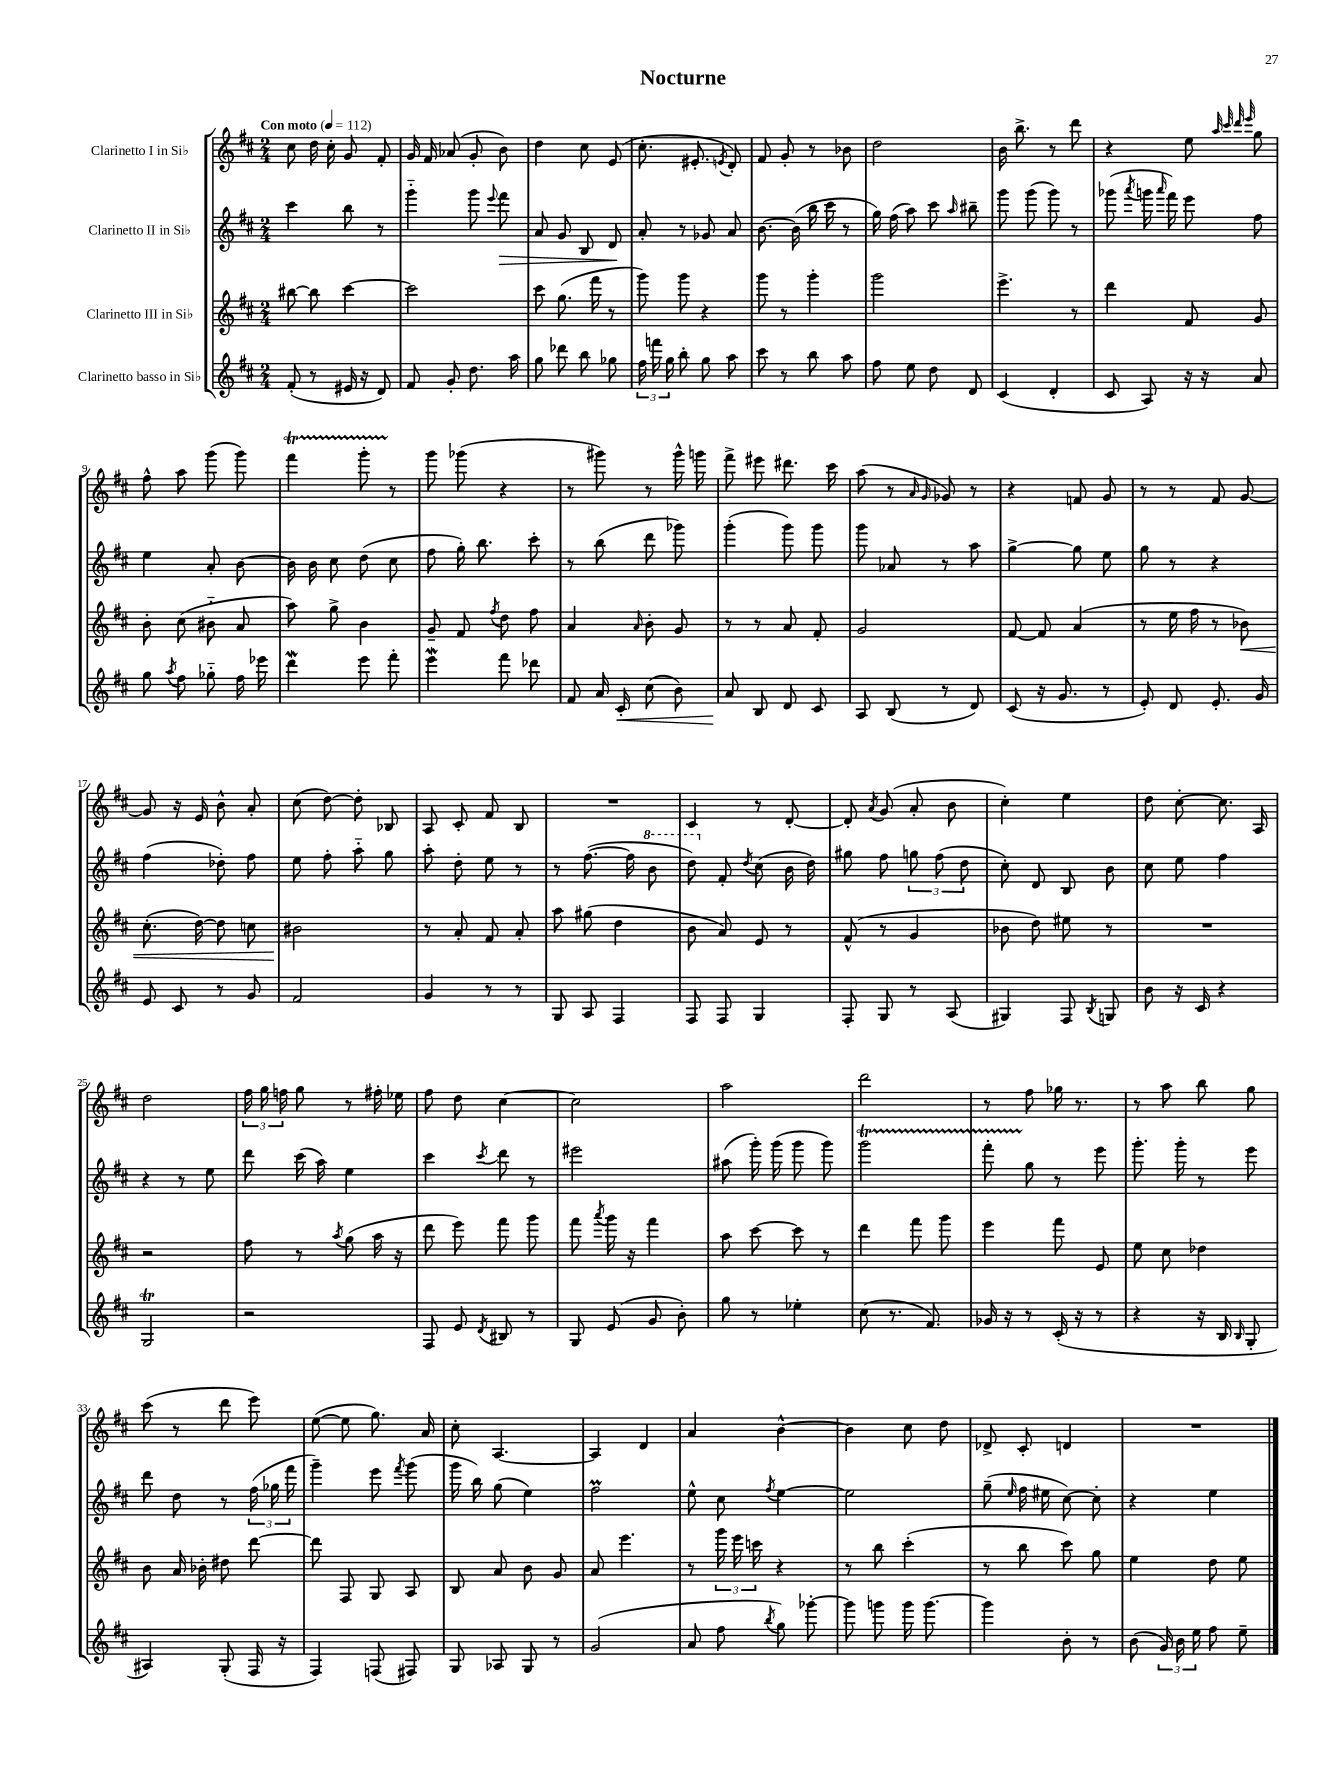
\header { title = "Nocturne" }
<<
\new StaffGroup <<
\new Staff = "s0" \with { instrumentName = "Clarinetto I in Sib" } {
    \clef treble \key d \major \numericTimeSignature \time 2/4 \tempo "Con moto" 4 = 112
    \autoBeamOff cis''8 d''16 cis''16-. g'8 fis'8-. |
    g'16 fis'16 aes'8( g'8-. b'8) |
    d''4 cis''8 e'8( |
    cis''8.-. eis'8.-. \acciaccatura { e'8 } d'8-.) |
    fis'8 g'8-. r8 bes'8 |
    d''2 |
    b'16 b''8.-> r8 d'''8 |
    r4 e''8 \grace { a''32 cis'''32 d'''32 e'''32 } g''8 |
    fis''8-^ a''8 g'''8( g'''8) |
    fis'''4\startTrillSpan g'''8-. r8\stopTrillSpan |
    g'''8 ges'''8( r4 |
    r8 gis'''8) r8 gis'''16-^ g'''16 |
    fis'''8-> eis'''8 dis'''8. cis'''16 |
    a''8( r8 \grace { a'16 g'16 } ges'8) r8 |
    r4 f'8 g'8 |
    r8 r8 fis'8 g'8~ |
    g'8 r16 e'16 b'8-^ a'8-. |
    cis''8( d''8~) d''8-. bes8 |
    a8 cis'8-. fis'8 b8 |
    R2 |
    cis'4 r8 d'8~-. |
    d'8-. \acciaccatura { a'8 } g'8( a'8-. b'8 |
    cis''4-.) e''4 |
    d''8 cis''8~-. cis''8. a16 |
    d''2 |
    \tuplet 3/2 { fis''16 g''16 f''16 } g''8 r8 fis''16-. ees''16 |
    fis''8 d''8 cis''4~ |
    cis''2 |
    a''2 |
    d'''2 |
    r8 fis''8 ges''16 r8. |
    r8 a''8 b''8 g''8 |
    cis'''8( r8 d'''8 e'''8) |
    e''8~( e''8 g''8.) a'16 |
    cis''8-. a4.~ |
    a4 d'4 |
    a'4 b'4~-^ |
    b'4 cis''8 d''8 |
    des'8-> cis'8-. d'4 |
    R2 \bar "|." |
}
\new Staff = "s1" \with { instrumentName = "Clarinetto II in Sib" } {
    \clef treble \key d \major \numericTimeSignature \time 2/4
    \autoBeamOff cis'''4 b''8 r8 |
    g'''4-_ g'''8 \appoggiatura { e'''8 } fis'''8\> |
    a'8 g'8 b8 d'8\! |
    a'8-. r8 ges'8 a'8 |
    b'8.~ b'16( b''16 cis'''16 r8 |
    g''16) fis''16( a''8) cis'''8 \grace { a''16 } bis''8-- |
    g'''8 g'''8( g'''8) r8 |
    ges'''8( \acciaccatura { a'''8 } g'''16 \grace { a'''16 } fis'''16) e'''8 fis''8 |
    e''4 a'8-. b'8~ |
    b'16 b'16 cis''8 d''8( cis''8 |
    fis''8 g''16-.) b''8. cis'''8-. |
    r8 b''8( d'''8 ges'''8) |
    g'''4-.( g'''8) g'''8 |
    g'''8 aes'8 r8 a''8 |
    g''4~-> g''8 e''8 |
    g''8 r8 r4 |
    fis''4( des''8-.) fis''8 |
    e''8 fis''8-. a''8-_ g''8 |
    a''8-. d''8-. e''8 r8 |
    r8 fis''8.~( fis''16 \ottava #1 b''8 |
    d'''8) \ottava #0 fis'8-. \acciaccatura { d''8 } cis''8( b'16 d''16) |
    gis''8 fis''8 \tuplet 3/2 { g''8 fis''8( d''8 } |
    cis''8-.) d'8 b8 b'8 |
    cis''8 e''8 fis''4 |
    r4 r8 e''8 |
    d'''8 cis'''16( a''16) e''4 |
    cis'''4 \acciaccatura { cis'''8 } d'''8 r8 |
    eis'''2 |
    ais''8( g'''16-.) g'''16( g'''8 g'''8) |
    g'''2\startTrillSpan |
    fis'''8-. g''8\stopTrillSpan r8 e'''8 |
    g'''8.-. g'''16-. r8 e'''8 |
    d'''8 d''8 r8 \tuplet 3/2 { fis''16( ges''16 fis'''16 } |
    g'''4--) e'''8 \acciaccatura { fis'''8 } g'''8( |
    g'''16 b''16) g''8( e''4) |
    fis''2\prall |
    e''8-^ cis''8 \acciaccatura { fis''8 } e''4~ |
    e''2 |
    g''8--( \grace { e''16 } fis''16 eis''16 cis''8~) cis''8-. |
    r4 e''4 \bar "|." |
}
\new Staff = "s2" \with { instrumentName = "Clarinetto III in Sib" } {
    \clef treble \key d \major \numericTimeSignature \time 2/4
    \autoBeamOff bis''8~ bis''8 cis'''4~ |
    cis'''2 |
    cis'''8 g''8.( fis'''16 r8 |
    g'''8) g'''8 r4 |
    g'''8 r8 g'''4-. |
    g'''2 |
    e'''4.-> r8 |
    d'''4 fis'8 g'8 |
    b'8-. cis''8( bis'8-_ a'8 |
    a''8) g''8-> b'4 |
    g'8-- fis'8 \acciaccatura { fis''8 } d''8 fis''8 |
    a'4 \grace { a'16 } b'8-. g'8 |
    r8 r8 a'8 fis'8-. |
    g'2 |
    fis'8~ fis'8 a'4( |
    r8 e''16 fis''16 r8 bes'8\<) |
    cis''8.-.( d''16~) d''8 c''8 |
    bis'2\! |
    r8 a'8-. fis'8 a'8-. |
    a''8 gis''8( d''4 |
    b'8 a'8) e'8 r8 |
    fis'8-^( r8 g'4 |
    bes'8 d''8) eis''8 r8 |
    R2 |
    r2 |
    fis''8 r8 \acciaccatura { a''8 } g''8( a''16 r16 |
    d'''8 e'''8) fis'''8 g'''8 |
    fis'''8 \acciaccatura { a'''8 } g'''16 r16 fis'''4 |
    a''8 cis'''8~ cis'''8 r8 |
    d'''4 fis'''8 g'''8 |
    e'''4 fis'''8 e'8 |
    e''8 cis''8 des''4 |
    b'8 a'16 bes'16-. dis''8 d'''8~ |
    d'''8 fis8 g8 a8 |
    b8 a'8 b'8 g'8 |
    a'8 e'''4. |
    r8 \tuplet 3/2 { g'''16 e'''16 c'''16 } r4 |
    r8 b''8 cis'''4-.( |
    r8 b''8 cis'''8) g''8 |
    e''4 d''8 e''8 \bar "|." |
}
\new Staff = "s3" \with { instrumentName = "Clarinetto basso in Sib" } {
    \clef treble \key d \major \numericTimeSignature \time 2/4
    \autoBeamOff fis'8-.( r8 eis'16 r16 d'8) |
    fis'8 g'8-. d''8. a''16 |
    g''8 des'''8 b''8 ges''8 |
    \tuplet 3/2 { fis''16 f'''16 g''16 } b''8-. g''8 a''8 |
    cis'''8 r8 b''8 a''8 |
    fis''8 e''8 d''8 d'8 |
    cis'4( d'4-. |
    cis'8 a8) r16 r16 a'8 |
    g''8 \acciaccatura { a''8 } fis''8 ges''8-_ fis''16 ees'''16 |
    d'''4\mordent e'''8 fis'''8-. |
    e'''4\mordent fis'''8 des'''8 |
    fis'8 a'16 cis'16-.\< cis''8( b'8) |
    a'8\! b8 d'8 cis'8 |
    a8 b8( r8 d'8) |
    cis'8( r16 g'8. r8 |
    e'8-.) d'8 e'8.-. g'16 |
    e'8 cis'8 r8 g'8 |
    fis'2 |
    g'4 r8 r8 |
    g8 a8 fis4 |
    fis8 fis8 g4 |
    fis8-. g8 r8 a8( |
    gis4) fis8 \acciaccatura { b8 } g8 |
    b'8 r16 cis'16 r4 |
    g2\trill |
    r2 |
    fis8 e'8 \acciaccatura { d'8 } bis8 r8 |
    g8 e'8( g'8 b'8-.) |
    g''8 r8 ees''4-. |
    cis''8( r8. fis'8.) |
    ges'16 r16 r8 cis'16-.( r16 r8 |
    r4 r16 b16 \grace { b16 } g8-. |
    ais4) g8-.( fis16 r16 |
    fis4) f8( fis8) |
    g8 aes8 g8 r8 |
    g'2( |
    a'8 fis''8 \acciaccatura { b''8 } g''8) ges'''8~-. |
    ges'''8 g'''8 g'''16 g'''8.~ |
    g'''4 b'8-. r8 |
    b'8( \tuplet 3/2 { g'16) b'16 e''16 } fis''8 e''8-- \bar "|." |
}
>>
>>
